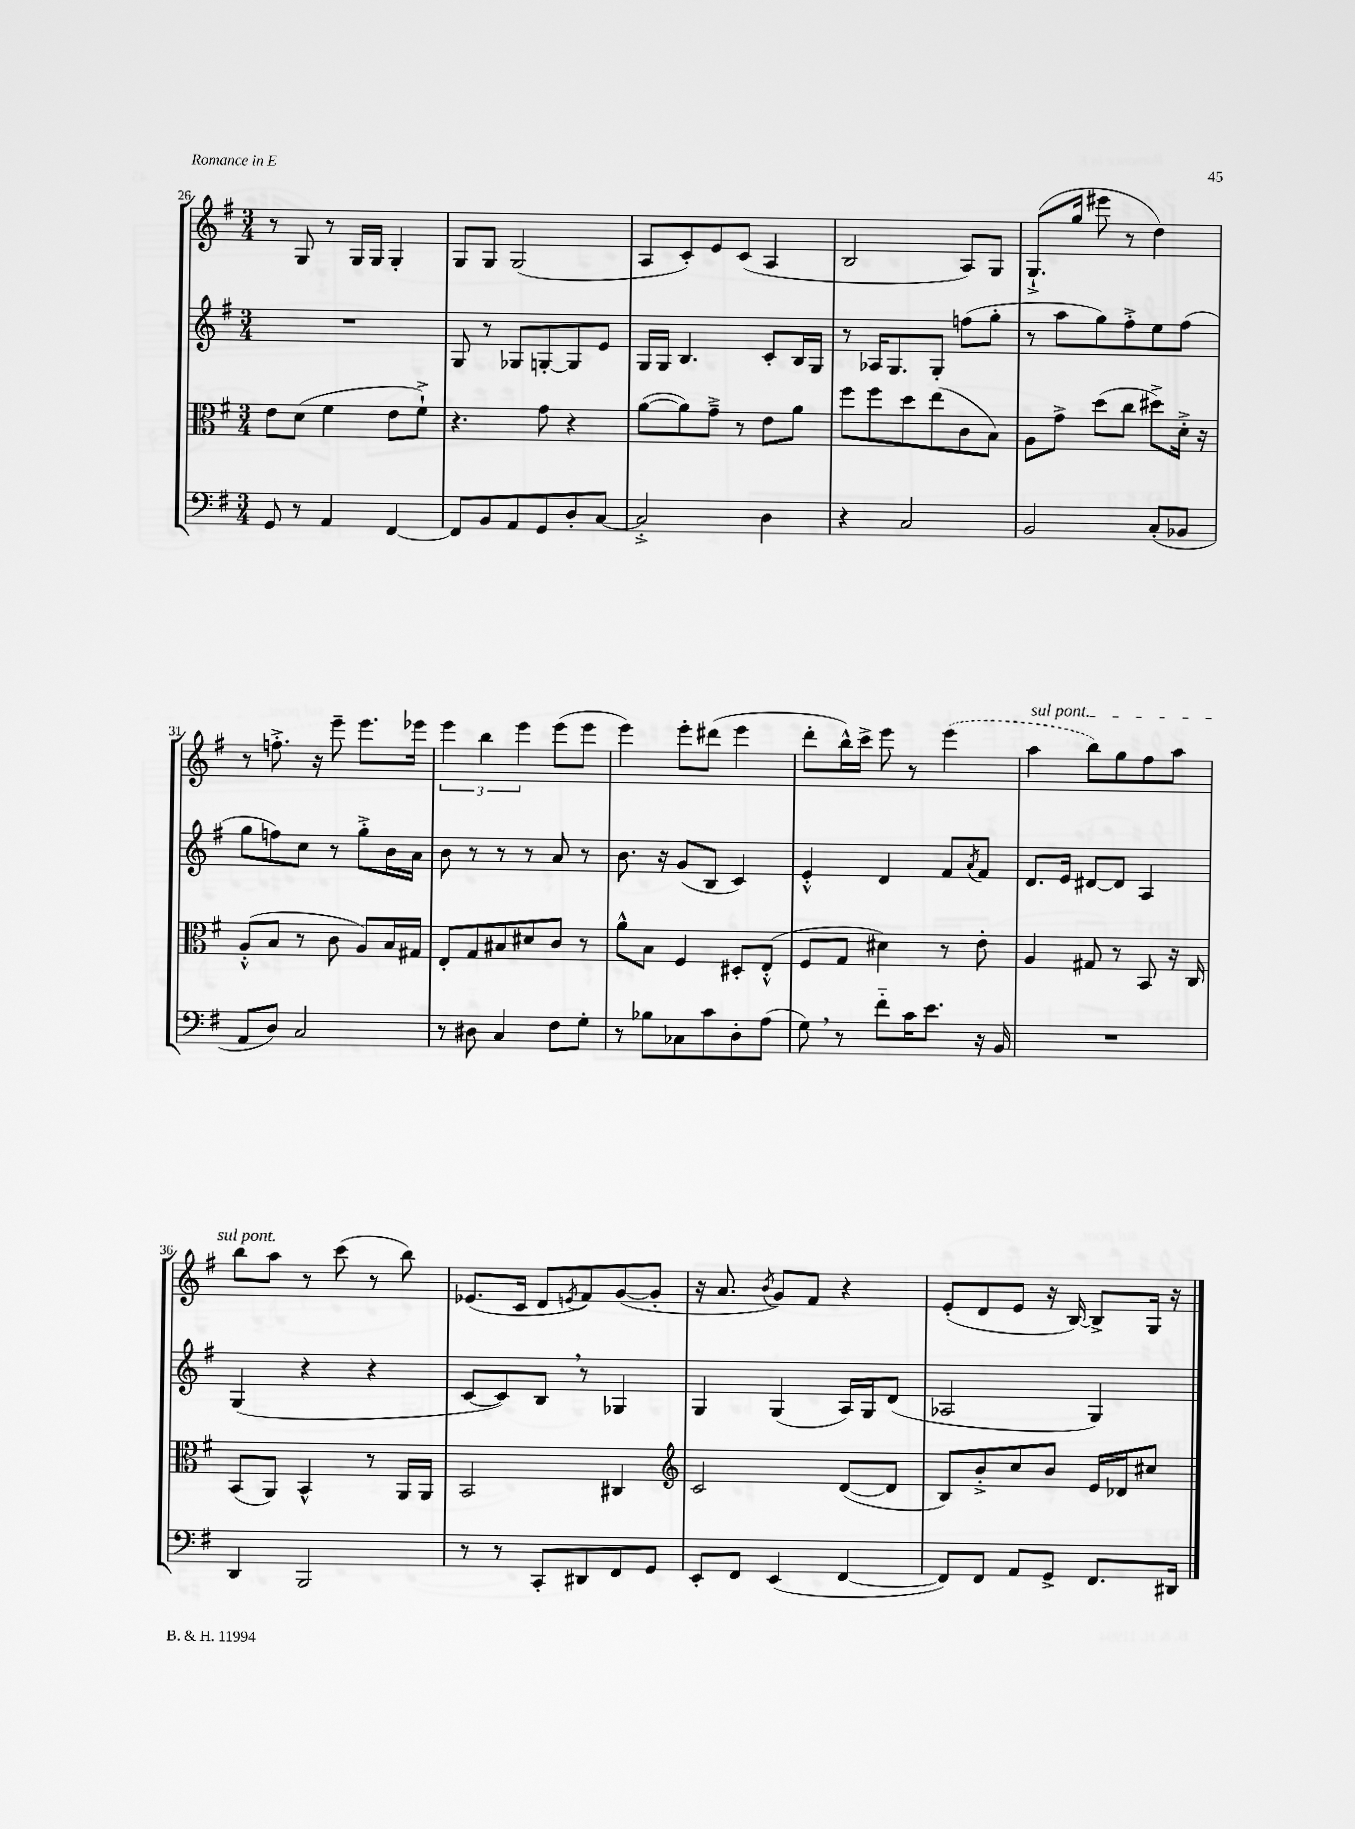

**kern	**kern	**kern	**kern
*staff4	*staff3	*staff2	*staff1
*clefF4	*clefC3	*clefG2	*clefG2
*k[f#]	*k[f#]	*k[f#]	*k[f#]
*M3/4	*M3/4	*M3/4	*M3/4
8GG	8e	2.r	8r
8r	(8d	.	8G
4AA	4f#	.	8r
.	.	.	16G
.	.	.	16G
[4FF#	8e	.	4G'
.	8f#`^)	.	.
=	=	=	=
8FF#]	4.r	8G	8G
8BB	.	8r	8G
8AA	.	8G-	(2G
8GG	8g	[8G'	.
8D'	4r	8G]	.
[8C	.	8e	.
=	=	=	=
2C'^]	([8a	16G	8A
.	.	16G	.
.	8a])	4.B	8c')
.	8g~^	.	8e
.	8r	.	(8c
4D	8e	8c'	4A
.	8a	16B	.
.	.	16G	.
=	=	=	=
4r	8ff#	8r	2B
.	8ff#	16A-	.
.	.	8.G	.
2C	8dd	.	.
.	(8ee	8G'	.
.	8c	(8ff	8A)
.	8B)	8gg'	8G
=	=	=	=
2BB	8A	8r	(8.G`^
.	8g^	8aa	.
.	.	.	16gg
.	(8dd	8gg)	8eee#
.	8cc	8ff#'^	8r
(8C'	8dd#^)	8ee	4dd)
8BB-	16d'^	(8ff#	.
.	16r	.	.
=	=	=	=
8AA	(8A'^^	8gg	8r
8D)	8B	8ff)	8.ff'^
2C	8r	8cc	.
.	.	.	16r
.	8c	8r	8eee~
.	8A)	8gg'^	8.eee
.	16B	16b	.
.	16G#	16a	16eee-
=	=	=	=
8r	8E'	8b	6eee
8D#	8G	8r	.
.	.	.	6bb
4C	8B#	8r	.
.	.	.	6eee
.	8d#	8r	.
8F#	8c	8a	(8eee
8G'	8r	8r	8eee
=	=	=	=
8r	8a^^	8.b	4eee)
8B-	8B	.	.
.	.	16r	.
8C-	4F#	(8g	8eee'
8c	.	8B	(8ddd#
8D'	8D#'	4c)	4eee
(8A	(8E'^^	.	.
=	=	=	=
8G)	8F#	4e'^^	8ddd'
8r	8G	.	16bb^^)
.	.	.	16ccc^
8f#'~	4d#)	4d	8eee
16c	.	.	8r
8.e	.	.	.
.	8r	8f#	(4eee
.	.	8qa	.
16r	8e'	8f#	.
16BB	.	.	.
=	=	=	=
2.r	4A	8.d	4aa
.	.	16e	.
.	8G#	[8d#	8bb)
.	8r	8d#]	8gg
.	8BB	4A	8ff#
.	16r	.	8aa
.	16C	.	.
=	=	=	=
4DD	(8BB	(4G	8bb
.	8AA)	.	8aa
2BBB	4BB^^	4r	8r
.	.	.	(8ccc
.	8r	4r	8r
.	16AA	.	8bb)
.	16AA	.	.
=	=	=	=
8r	2BB	[8c	(8.e-
8r	.	8c])	.
.	.	.	16c
8CC'	.	8B	8d
.	.	.	8qe
8DD#	.	8r	8f#)
8FF#	4C#	4G-	([8g
8GG	.	.	8g']
=	=	=	=
*	*clefG2	*	*
8EE'	2c	4G	16r
.	.	.	8.a
8FF#	.	.	.
.	.	.	8qb
(4EE	.	(4G	8g)
.	.	.	8f#
[4FF#	([8d	16A)	4r
.	.	16G	.
.	8d]	(8d	.
=	=	=	=
8FF#])	8B)	2A-	(8e'
8FF#	8b'^	.	8d
8AA	8cc	.	8e
8GG^	8b	.	16r
.	.	.	[16B)
8.FF#	16e	4G)	8B^]
.	16d-	.	.
.	8cc#	.	16G
16DD#	.	.	16r
==	==	==	==
*-	*-	*-	*-
